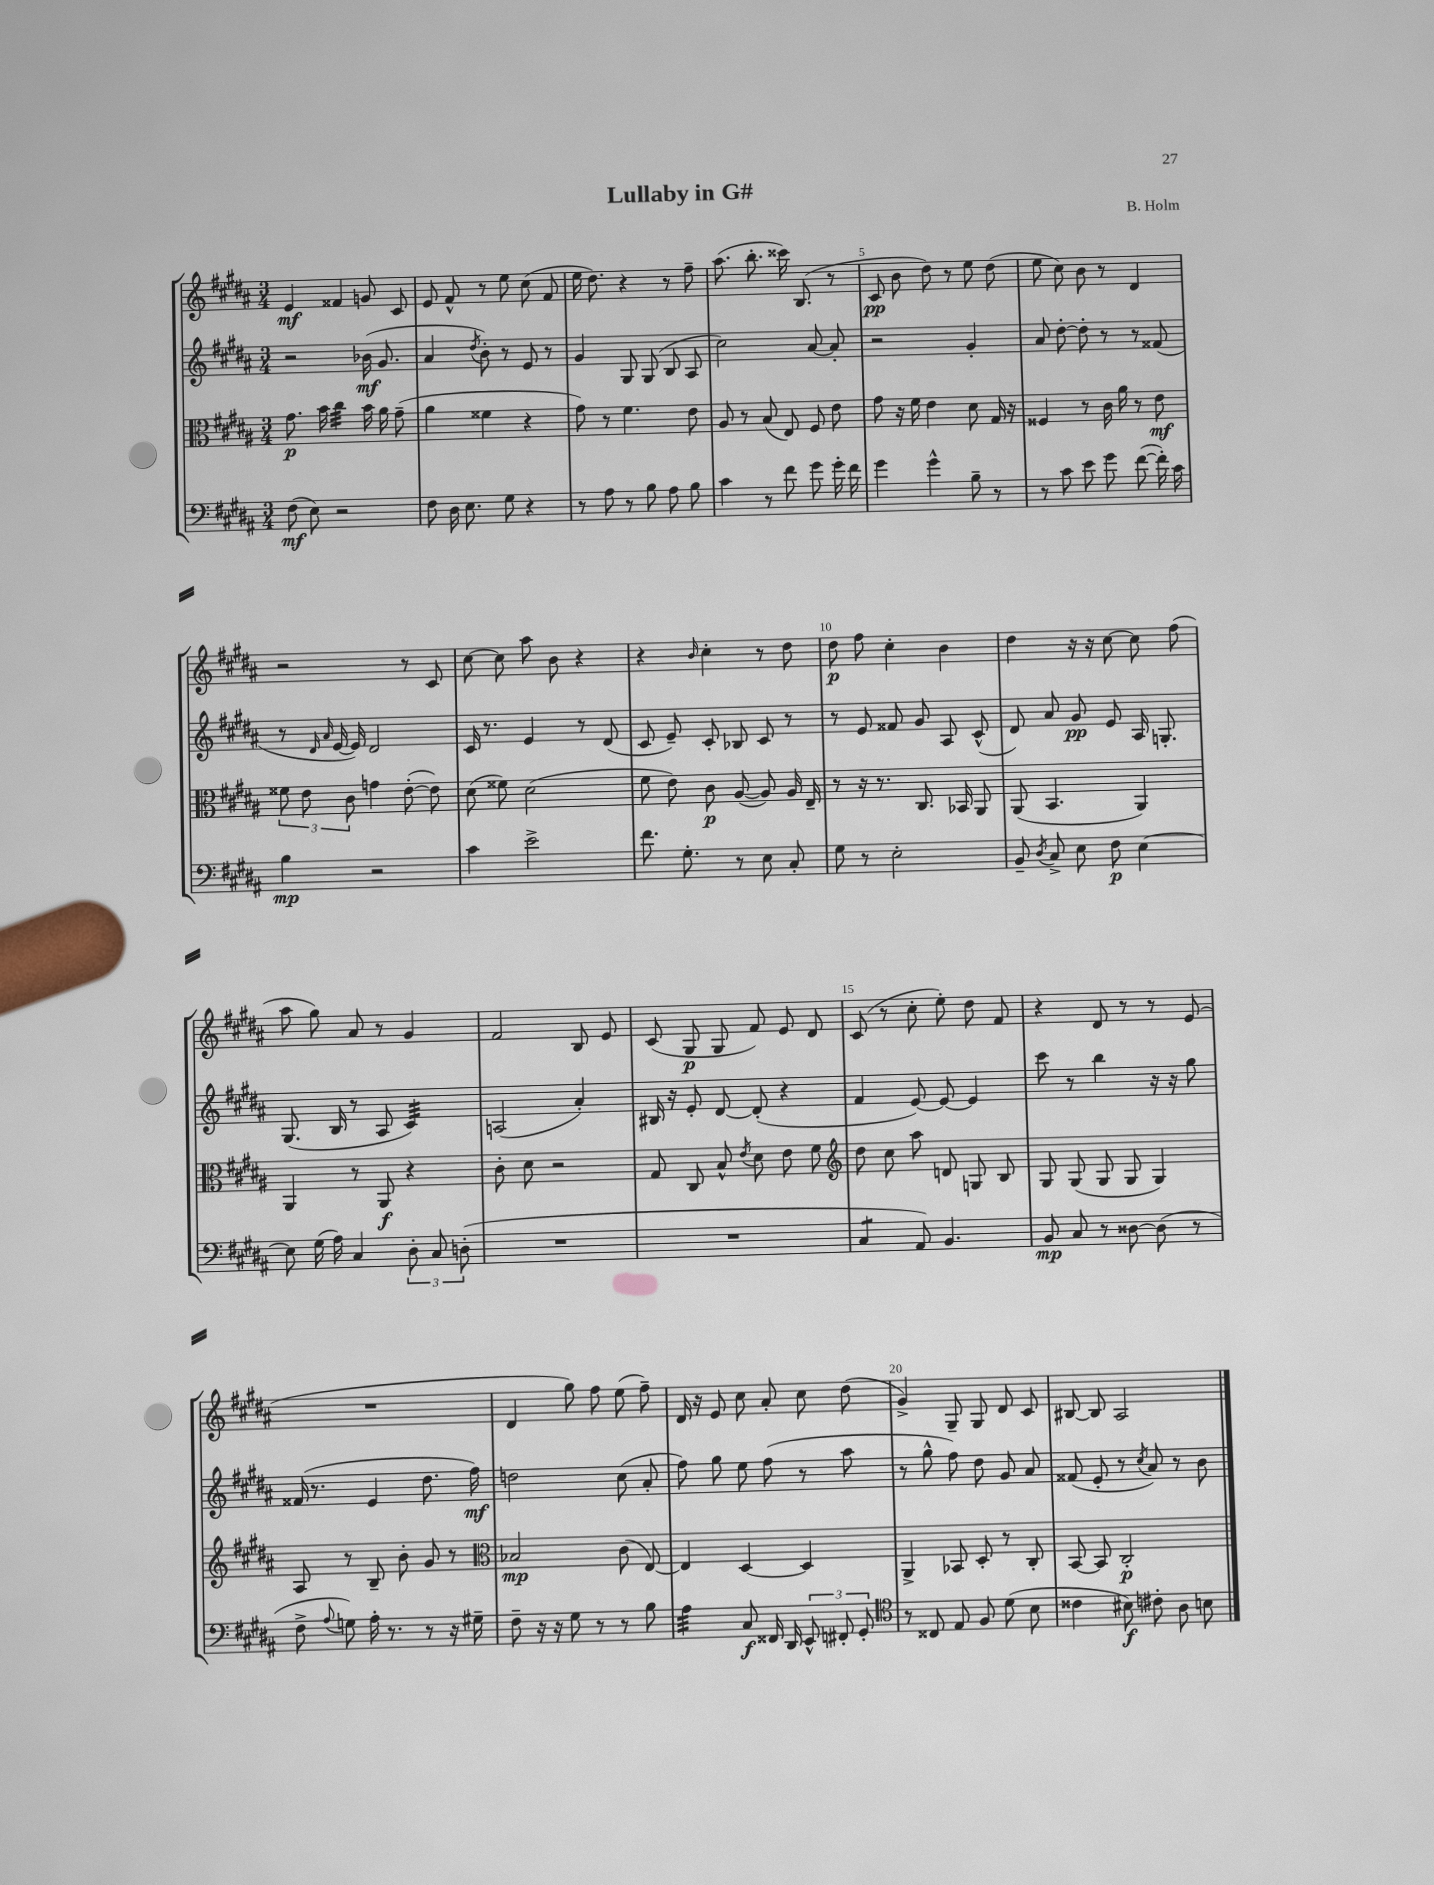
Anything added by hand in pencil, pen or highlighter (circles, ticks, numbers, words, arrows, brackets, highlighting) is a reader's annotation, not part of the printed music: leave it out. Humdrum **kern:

**kern	**kern	**kern	**kern
*staff4	*staff3	*staff2	*staff1
*clefF4	*clefC3	*clefG2	*clefG2
*k[f#c#g#d#a#]	*k[f#c#g#d#a#]	*k[f#c#g#d#a#]	*k[f#c#g#d#a#]
*M3/4	*M3/4	*M3/4	*M3/4
(8F#	8.g#	2r	4e
8E)	.	.	.
.	16b	.	.
2r	4cc#	.	4f##
.	16b	(16b-	8g
.	16a#	8.g#	.
.	(8g#~	.	8c#
=	=	=	=
8F#	4a#	4a#	8e
16D#	.	.	8f#^^
8.E	.	.	.
.	.	8qdd#	.
.	4f##	8b')	8r
8G#	.	8r	8ee
4r	4r	8e	(8cc#
.	.	8r	8f#
=	=	=	=
8r	8g#)	4g#	16ee
.	.	.	8.dd#)
8A#	8r	.	.
8r	4.f#	8G#	4r
8B	.	(8G#	.
8A#	.	8B	8r
8B	8e	8A#	8ff#~
=	=	=	=
4c#	8A#	2cc#)	(8.aa#
.	8r	.	.
.	.	.	8.bb'
8r	(8B	.	.
8f#	8E)	.	16ccc##)
.	.	.	(8.B
8g#	8F#	[8a#	.
16g#'	8e	8a#']	8r
16f#	.	.	.
=	=	=	=
4g#	8g#	2r	8c#
.	16r	.	8b
.	16f#	.	.
4g#^^	4e	.	8dd#)
.	.	.	8r
8B~	8d#	4g#'	8ee
8r	16G#	.	(8dd#
.	16r	.	.
=	=	=	=
8r	4F##	8a#	8ee
8c#	.	[8dd#'	8cc#)
8e	8r	8dd#']	8b
8g#	16c#	8r	8r
.	16a#	.	.
([8f#	8r	8r	4d#
16f#'])	8e	(8f##	.
16c#	.	.	.
=	=	=	=
4B	12f##	8r	2r
.	12e	.	.
.	.	16qqd#	.
.	.	16qqa#	.
.	.	[16e	.
.	12c#	.	.
.	.	16e])	.
2r	4g	2d#	.
.	([8e'	.	8r
.	8e])	.	8c#
=	=	=	=
4c#	(8d#	16c#	[8cc#
.	.	8.r	.
.	8f##)	.	8cc#]
2e^	(2d#	4e	8aa#
.	.	.	8b
.	.	8r	4r
.	.	(8d#	.
=	=	=	=
8.f#	8f#	8c#	4r
.	8e)	8e~)	.
8.G#'	.	.	.
.	.	.	16qqb
.	8c#	8c#'	4cc#'
8r	([8A#	8B-	.
8E	8A#])	8c#	8r
8C#'	16A#	8r	8dd#
.	16E~	.	.
=	=	=	=
8G#	8r	8r	8dd#
8r	16r	8e	8ff#
.	8.r	.	.
2E'	.	8f##	4cc#'
.	8.C#	8g#	.
.	.	8A#	4b
.	16BB-	.	.
.	8AA#	(8c#^^	.
=	=	=	=
8BB~	(8AA#	8d#)	4dd#
8qD#	.	.	.
8C#^	4.BB	8a#	.
8E	.	8g#	16r
.	.	.	16r
8F#	.	8e	[8cc#
[4E	4AA#)	16A#	8cc#]
.	.	8.G'	.
.	.	.	(8ff#
=	=	=	=
8E]	4AA#	(8.G#	8aa#
(16G#	.	.	8gg#)
16A#)	.	16B	.
4C#	8r	8r	8a#
.	8AA#	8A#	8r
12D#'	4r	4c#)	4g#
12C#	.	.	.
(12D'	.	.	.
=	=	=	=
2.r	8c#'	(2A	2f#
.	8d#	.	.
.	2r	.	.
.	.	4a#')	8B
.	.	.	8e
=	=	=	=
2.r	8G#	16B#	(8c#
.	.	16r	.
.	8C#	8e'	8G#
.	8B^^	[8d#	8G#
.	8qe	.	.
.	8d#	(8d#']	8f#)
.	8e	4r	8e
.	8f#	.	8d#
=	=	=	=
*	*clefG2	*	*
4C#	8dd#	4f#	(8c#
.	8cc#	.	8r
8AA#)	8aa#	[8e)	8cc#'
4.BB	8d	8e_	8ee')
.	8G	4e]	8dd#
.	8B	.	8f#
=	=	=	=
8BB	8G#	8ccc#	4r
8C#	(8G#	8r	.
8r	8G#	4bb	8d#
[8D##	8G#	.	8r
(8D##]	4G#)	16r	8r
.	.	16r	.
8r	.	8gg#	(8e
=	=	=	=
8F#^	8A#	(16f##	2.r
.	.	8.r	.
8qqA#	.	.	.
8G)	8r	.	.
16A#'	8B~	4e	.
8.r	.	.	.
.	8b'	.	.
8r	8g#	8.dd#	.
16r	8r	.	.
16G#~	.	16ff#)	.
=	=	=	=
*	*clefC3	*	*
8F#~	2B-	2dd	4d#
16r	.	.	.
16r	.	.	.
8G#	.	.	8gg#)
8r	.	.	8ff#
8r	(8c#	(8cc#	(8ee
8B	[8E)	8a#'	8ff#~)
=	=	=	=
4A#	4E]	8ff#)	16d#
.	.	.	16r
.	.	8gg#	8e
8C#	[4D#	8ee	8cc#
16FF##	.	(8ff#	8a#'
16DD#	.	.	.
12EE^^	4D#]	8r	8cc#
12FF#'	.	.	.
.	.	8aa#	(8dd#
12GG#'	.	.	.
=	=	=	=
*clefC4	*	*	*
8r	4AA#^	8r	4g#^)
8C##	.	8gg#^^	.
8E	8BB-	8ff#)	8G#~
8F#	8D#'	8dd#	8G#
(8d#	8r	8g#	8d#
8B	8C#'	8a#	8c#
=	=	=	=
4c##	[8BB	(8f##	[8B#
.	8BB]	8e'	8B#]
8B#)	2C#'	8r	2A#
.	.	8qcc#	.
8c#'	.	8a#)	.
8A#	.	8r	.
8B	.	8b	.
==	==	==	==
*-	*-	*-	*-
